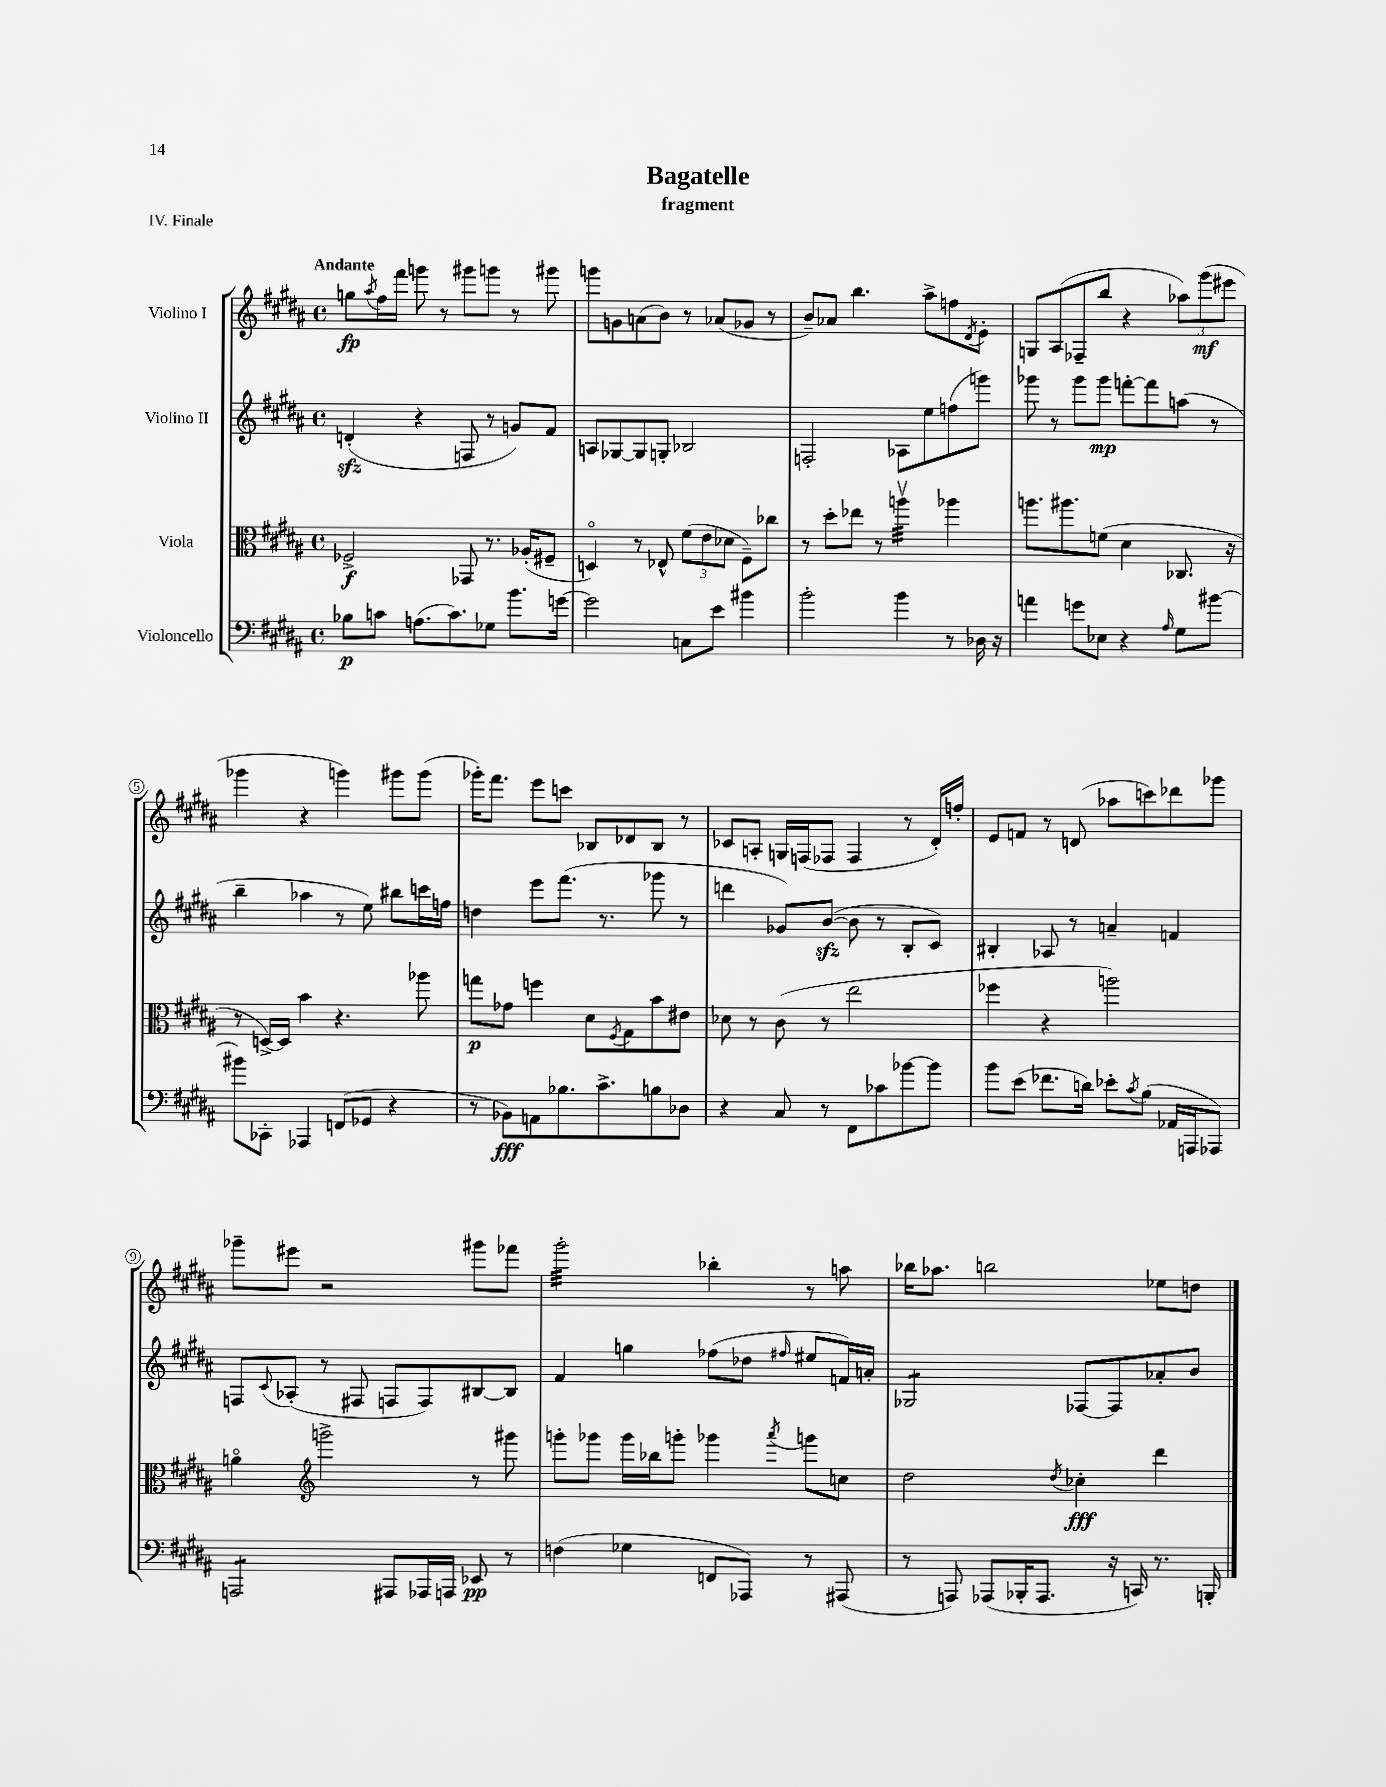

**kern	**kern	**kern	**kern
*staff4	*staff3	*staff2	*staff1
*clefF4	*clefC3	*clefG2	*clefG2
*k[f#c#g#d#a#]	*k[f#c#g#d#a#]	*k[f#c#g#d#a#]	*k[f#c#g#d#a#]
*M4/4	*M4/4	*M4/4	*M4/4
*met(c)	*met(c)	*met(c)	*met(c)
8B-\L	2F-^/	(4d'/	8gg\L
.	.	.	8qaa#/
8c\J	.	.	16ff#\L
.	.	.	16fff#\JJ
(8.A\L	.	4r	8ggg\
.	.	.	8r
8.c\)	.	.	.
.	8GG-/	8F/	8ggg#\L
8G-\J	8.r	8r	8ggg\J
8.b\L	.	8g/L)	8r
.	(16A-'/LK	.	.
.	8F#~/J	8f#/J	8ggg#\
[16g\Jk	.	.	.
=	=	=	=
2g\]	4Do/)	8A/L	8ggg\L
.	.	[8G-/	8g\
.	8r	8G-/]	(8a\
.	8E-^^/	8G'/J	8b\J)
8C\L	(12f#\L	2B-/	8r
.	12e\	.	.
8e\J	.	.	(8a-/L
.	12d-\J	.	.
4b#\	8F#~\L)	.	8g-/J
.	8cc-\J	.	8r
=	=	=	=
2b'\	8r	2F'/	8b~/L)
.	8dd#'\L	.	8a-/J
.	8ee-\J	.	4.bb\
.	8r	.	.
4b\	4aav\	8A-\L	.
.	.	8ee\	8aa#^\L
8r	4aa-\	(8ff\	8ff\
.	.	.	8qd#/
16D-\	.	8ggg\J)	8e'\J
16r	.	.	.
=	=	=	=
4a\	8.aa\L	8ggg-\	8G/L
.	.	8r	(8A#/
.	8.aa#\	.	.
8g\L	.	8ggg-\L	8F-~/
8E-\J	(8f\J	8ggg-\J	8bb/J
4r	4d#\	[8fff'\L	4r
.	.	8fff\]	.
16qqA#/	.	.	.
8G#\L	8.C-/	(8aa\J	12aa-\L)
.	.	.	(12ggg#\
[8b#\J	.	8r	.
.	.	.	12eee#\J
.	16r	.	.
=	=	=	=
8b#\]L	8r	4bb~\	4ggg-\
8CC-'\J	[16D^/LL)	.	.
.	16D/]JJ	.	.
4AAA-/	4b\	4aa-\	4r
(8FF/L	4.r	8r	4ggg\)
8GG-/J	.	8ee\)	.
4r	.	8bb#\L	8ggg#\L
.	8aa-\	16ccc\L	(8ggg#\J
.	.	16ff\JJ	.
=	=	=	=
8r	8gg\L	4dd\	16ggg-'\LK)
.	.	.	8.fff#\J
8BB-\L)	8g-\J	.	.
8AA\	4ff\	8eee\L	8eee\L
8.B-\	.	(8.fff#\J	8ccc\J
.	8d#\L	.	8B-/L
8.c#^\	.	8.r	.
.	8qF#/	.	.
.	8G#\	.	8d-/
8B\	8b\	8ggg-\	8B-/J
8D-\J	8e#\J	8r	8r
=	=	=	=
4r	8d-\	4ddd\	8c-/L
.	8r	.	8A'/J
8C#/	(8c#\	8g-/L)	16G/LL
.	.	.	(16F/J
8r	8r	([8b/J	8F-/J
8FF#\L	2ee\	8b\]	4F-/
8c-\	.	8r	.
[8b-\	.	8B'/L	8r
8b-\]J	.	8c#/J)	16d#'/LL)
.	.	.	16ff'/JJ
=	=	=	=
8b\L	4ff-\	4B#'/	8e/L
(8e\J	.	.	8f/J
8.f-\L	4r	8A-/	8r
.	.	8r	(8d/
16d\Jk)	.	.	.
8e-'\L	2aa\)	4a~/	8aa-\L
8qc#/	.	.	.
(8B\J	.	.	8ccc\)
16AA-/LL	.	4f/	8ddd-\
16AAA/J	.	.	.
8AAA-/J)	.	.	8ggg-\J
=	=	=	=
2AAA/	4ao\	8F/L	8ggg-~\L
.	.	8qqc#/	.
.	.	(8A-'/J	8eee#\J
*	*clefG2	*	*
.	2ggg^\	8r	2r
.	.	8F#/	.
8AAA#/L	.	8F/L	.
16AAA-/L	.	8F/)	.
16AAA/JJ	.	.	.
8EE-/	8r	[8B#/	8ggg#\L
8r	8ggg#\	8B#/]J	8fff-\J
=	=	=	=
(4F\	8ggg'\L	4f#/	2ggg#'\
.	8ggg-\J	.	.
4G-\	16ggg-\LL	4gg\	.
.	16bb-\J	.	.
.	8ggg'\J	.	.
8FF/L	4ggg-\	(8ff-\L	4bb-'\
8AAA-/J)	.	8dd-\J	.
.	8qaaa#/	16qqff#/	.
8r	8ggg\L	8ee#/L	8r
(8AAA#/	8cc\J	16f/L)	8aa\
.	.	16a'/JJ	.
=	=	=	=
8r	2dd#\	2G-/	16bb-\LK
.	.	.	8.aa-\J
8AAA/)	.	.	.
(8AAA-/L	.	.	2bb\
16BBB-'/K	.	.	.
8.AAA-/J	.	.	.
.	8qdd#/	.	.
.	4cc-'\	[8F-/L	.
16r	.	8F-/]	.
16CC/)	.	.	.
8.r	4ddd#\	8a-'/	8ee-\L
.	.	8b/J	8dd\J
16BBB'/	.	.	.
==	==	==	==
*-	*-	*-	*-
